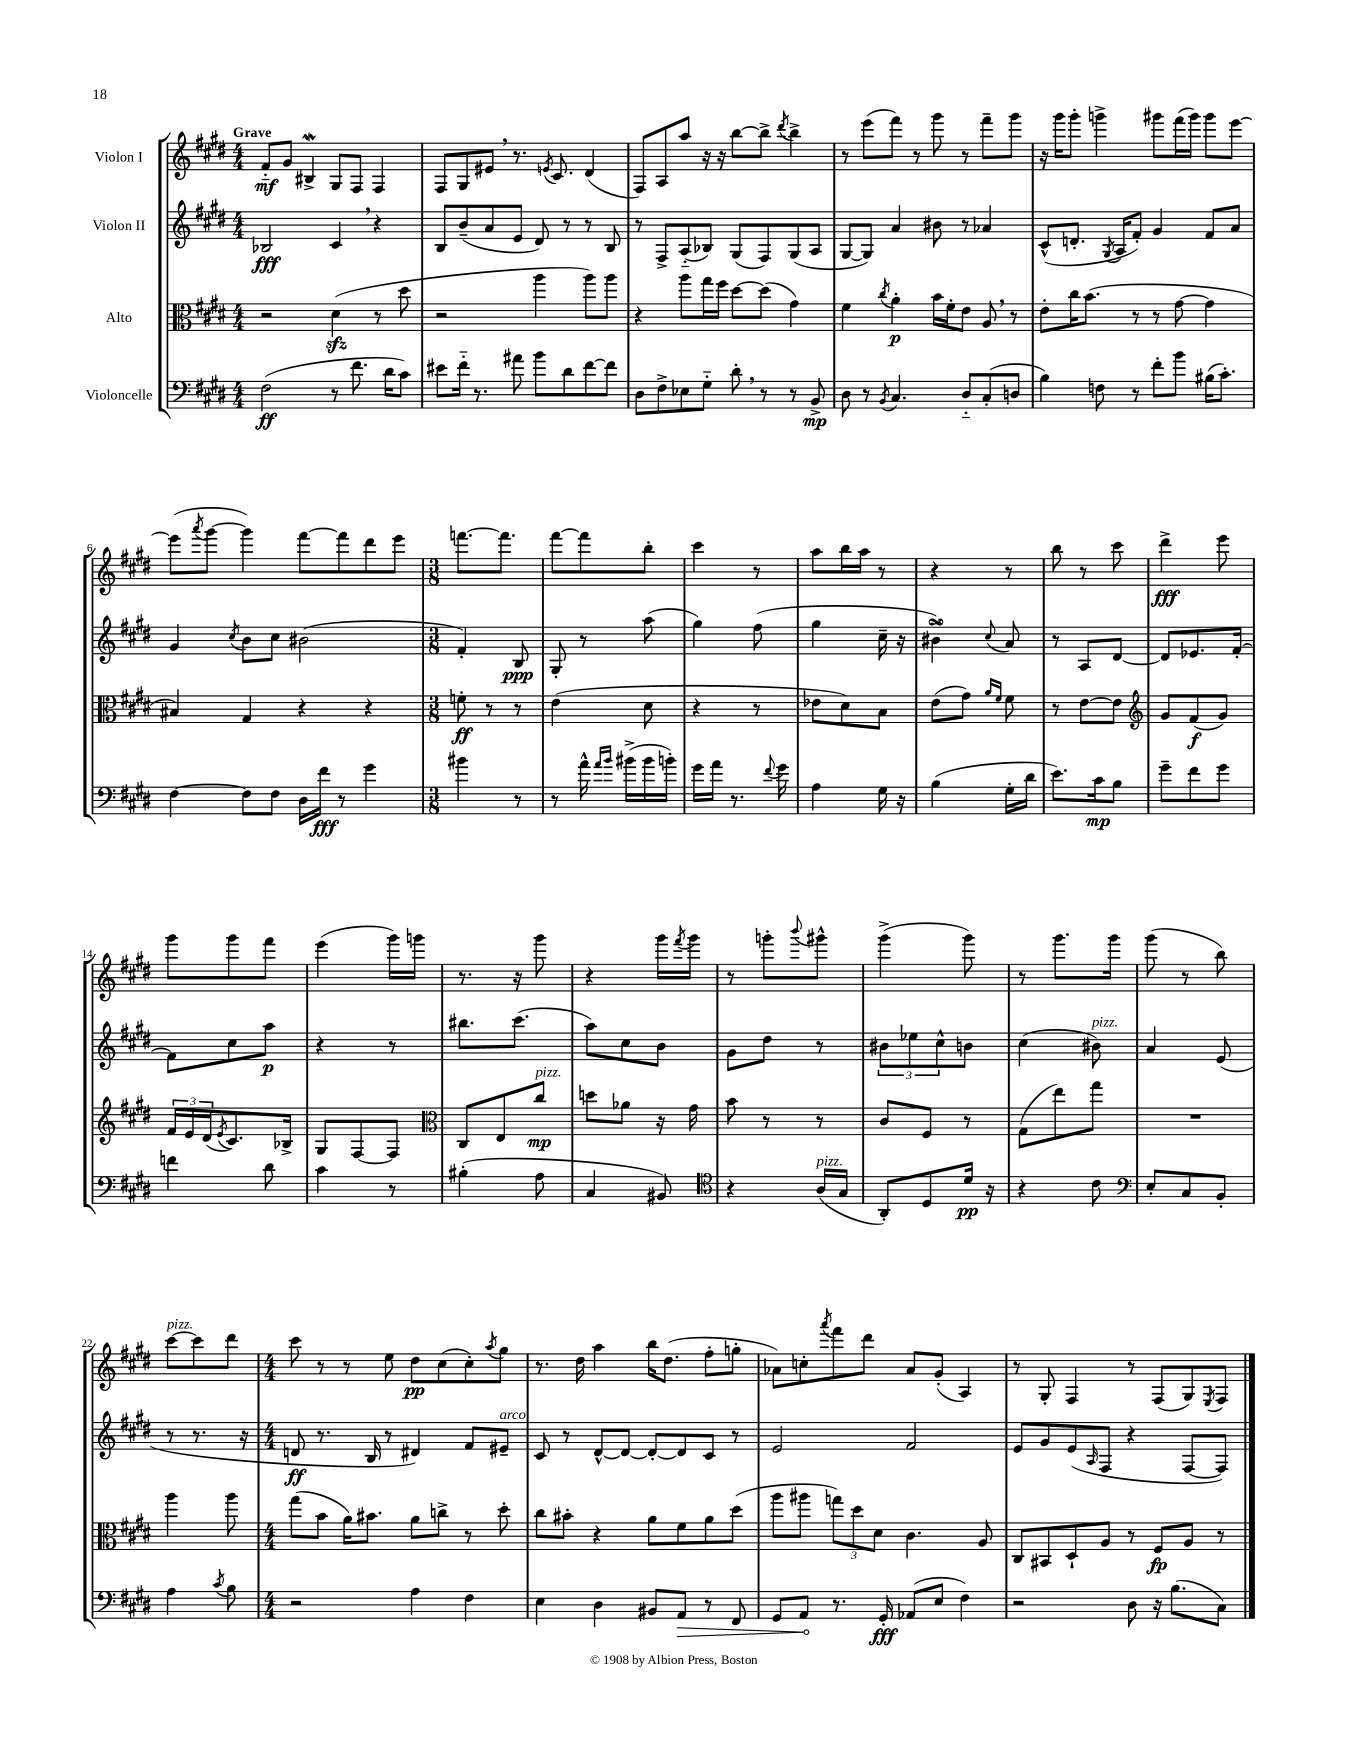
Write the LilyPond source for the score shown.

<<
\new StaffGroup <<
\new Staff = "s0" \with { instrumentName = "Violon I" } {
    \clef treble \key e \major \numericTimeSignature \time 4/4 \tempo "Grave"
    fis'8-_\mf gis'8 bis4->\mordent gis8 fis8 fis4 |
    fis8 gis8 eis'8 \breathe r8. \acciaccatura { e'8 } cis'8. dis'4( |
    fis8) a8 a''8 r16 r16 b''8~ b''8-> \acciaccatura { dis'''8 } b''4-> |
    r8 e'''8( fis'''8) r8 gis'''8 r8 fis'''8-- gis'''8 |
    r16 gis'''16 gis'''8-. g'''4-> gis'''8 fis'''16( gis'''16) gis'''8 e'''8~ |
    e'''8( \acciaccatura { a'''8 } gis'''8~ gis'''4) fis'''8~ fis'''8 dis'''8 e'''8 |
    \numericTimeSignature \time 3/8 f'''8.~ f'''8. |
    fis'''8~ fis'''8 b''8-. |
    cis'''4 r8 |
    a''8 b''16 a''16 r8 |
    r4 r8 |
    b''8 r8 cis'''8 |
    dis'''4->\fff e'''8 |
    gis'''8 gis'''8 fis'''8 |
    e'''4( gis'''16) g'''16 |
    r8. r16 gis'''8 |
    r4 gis'''16 \acciaccatura { fis'''8 } gis'''16 |
    r8 g'''8-. \appoggiatura { b'''8 } gis'''8-^ |
    gis'''4->( gis'''8) |
    r8 gis'''8. gis'''16 |
    gis'''8( r8 b''8) |
    cis'''8~^\markup { \italic "pizz." } cis'''8 dis'''8 |
    \numericTimeSignature \time 4/4 cis'''8 r8 r8 e''8 dis''8\pp cis''8( cis''8-.) \acciaccatura { a''8 } gis''8 |
    r8. dis''16 a''4 b''16 dis''8.( fis''8-. g''8-. |
    aes'8) c''8-. \acciaccatura { a'''8 } fis'''8 dis'''8 aes'8 gis'8-.( a4) |
    r8 gis8-. fis4 r8 fis8( gis8) \acciaccatura { e8 } fis8 \bar "|." |
}
\new Staff = "s1" \with { instrumentName = "Violon II" } {
    \clef treble \key e \major \numericTimeSignature \time 4/4
    bes2\fff cis'4 \breathe r4 |
    b8 b'8--( a'8 e'8 dis'8) r8 r8 b8 |
    r8 fis8-> a8-_( bes8) gis8( fis8) gis8( a8 |
    gis8~ gis8) a'4 bis'8 r8 aes'4 |
    cis'8-^( d'8.-. \acciaccatura { gis8 } a16 fis'8-.) gis'4 fis'8 a'8 |
    gis'4 \acciaccatura { cis''8 } b'8 cis''8 bis'2( |
    \numericTimeSignature \time 3/8 fis'4-.) b8\ppp |
    gis8-. r8 a''8( |
    gis''4) fis''8( |
    gis''4 cis''16-- r16 |
    bis'4->\turn) \appoggiatura { cis''8 } a'8 |
    r8 a8 dis'8~ |
    dis'8 ees'8. fis'16~-. |
    fis'8 cis''8 a''8\p |
    r4 r8 |
    bis''8. cis'''8.( |
    a''8) cis''8 b'8 |
    gis'8 dis''8 r8 |
    \tuplet 3/2 { bis'8 ees''8 cis''8-^ } b'8 |
    cis''4( bis'8^\markup { \italic "pizz." }) |
    a'4 e'8( |
    r8 r8. r16 |
    \numericTimeSignature \time 4/4 d'8\ff r8. b16 r8 dis'4) fis'8 eis'8--^\markup { \italic "arco" } |
    cis'8 r8 dis'8~-^ dis'8~ dis'8~-. dis'8 cis'8 r8 |
    e'2 fis'2 |
    e'8 gis'8 e'8( \grace { a16 } fis8 r4 fis8~ fis8) \bar "|." |
}
\new Staff = "s2" \with { instrumentName = "Alto" } {
    \clef alto \key e \major \numericTimeSignature \time 4/4
    r2 dis'4\sfz( r8 dis''8 |
    r2 a''4 a''8) a''8 |
    r4 a''8 gis''16 fis''16 dis''8~ dis''8( gis'4) |
    fis'4 \acciaccatura { cis''8 } a'4-.\p b'16 fis'16-. e'8 a8 \breathe r8 |
    e'8-. cis''16 b'8.( r8 r8 gis'8~ gis'4 |
    bis4) gis4 r4 r4 |
    \numericTimeSignature \time 3/8 f'8-.\ff r8 r8 |
    e'4( dis'8 |
    r4 r8 |
    ees'8 dis'8) b8 |
    e'8( gis'8) \grace { a'16 fis'16 } fis'8 |
    r8 e'8~ e'8 |
    \clef treble gis'8 fis'8\f( gis'8) |
    \tuplet 3/2 { fis'16 e'16 dis'16( } \acciaccatura { e'8 } cis'8.) bes16-> |
    gis8 fis8~ fis8 |
    \clef alto cis8 e8 cis''8\mp^\markup { \italic "pizz." } |
    d''8 aes'8 r16 gis'16 |
    b'8 r8 r8 |
    cis'8 fis8 r8 |
    gis8( e''8) gis''8 |
    R4. |
    a''4 a''8 |
    \numericTimeSignature \time 4/4 gis''8( b'8 a'16) bis'8. a'8 c''8-> r8 dis''8-. |
    cis''8 bis'8-. r4 a'8 fis'8 a'8 dis''8( |
    a''8 ais''8 \tuplet 3/2 { g''8) dis''8 dis'8 } cis'4. a8 |
    cis8 bis,8 dis8-! a8 r8 fis8\fp a8 r8 \bar "|." |
}
\new Staff = "s3" \with { instrumentName = "Violoncelle" } {
    \clef bass \key e \major \numericTimeSignature \time 4/4
    fis2\ff( r8 fis'8. dis'16 cis'8) |
    eis'8 fis'16-_ r8. ais'8 b'8 dis'8 fis'8~ fis'8 |
    dis8 fis8-> ees8 gis8-_ dis'8-. \breathe r8 r8 b,8->\mp |
    dis8 r8 \acciaccatura { b,8 } cis4. dis8-_ cis8-.( d8 |
    b4) f8 r8 fis'8-. b'8 bis16( cis'8.-.) |
    fis4~ fis8 fis8 dis16 fis'16\fff r8 gis'4 |
    \numericTimeSignature \time 3/8 bis'4 r8 |
    r8 a'16-^ \grace { a'16 b'16 } bis'16->( bis'16 b'16-.) |
    gis'16 a'16 r8. \appoggiatura { fis'8 } gis'16 |
    a4 gis16 r16 |
    b4( gis16-. dis'16 |
    e'8.) cis'16\mp b8 |
    gis'8-- fis'8 gis'8 |
    f'4 dis'8 |
    cis'4 r8 |
    bis4-.( a8 |
    cis4 bis,8) |
    \clef tenor r4 a16^\markup { \italic "pizz." }( gis16 |
    a,8-.) dis8 dis'16\pp r16 |
    r4 cis'8 |
    \clef bass e8-. cis8 b,8-. |
    a4 \acciaccatura { cis'8 } b8 |
    \numericTimeSignature \time 4/4 r2 a4 fis4 |
    e4 dis4 bis,8 \once \override Hairpin.circled-tip = ##t a,8\> r8 fis,8 |
    gis,8 a,8\! r8. gis,16-.\fff aes,8( e8 fis4) |
    r2 dis8 r16 b8.( cis8) \bar "|." |
}
>>
>>
